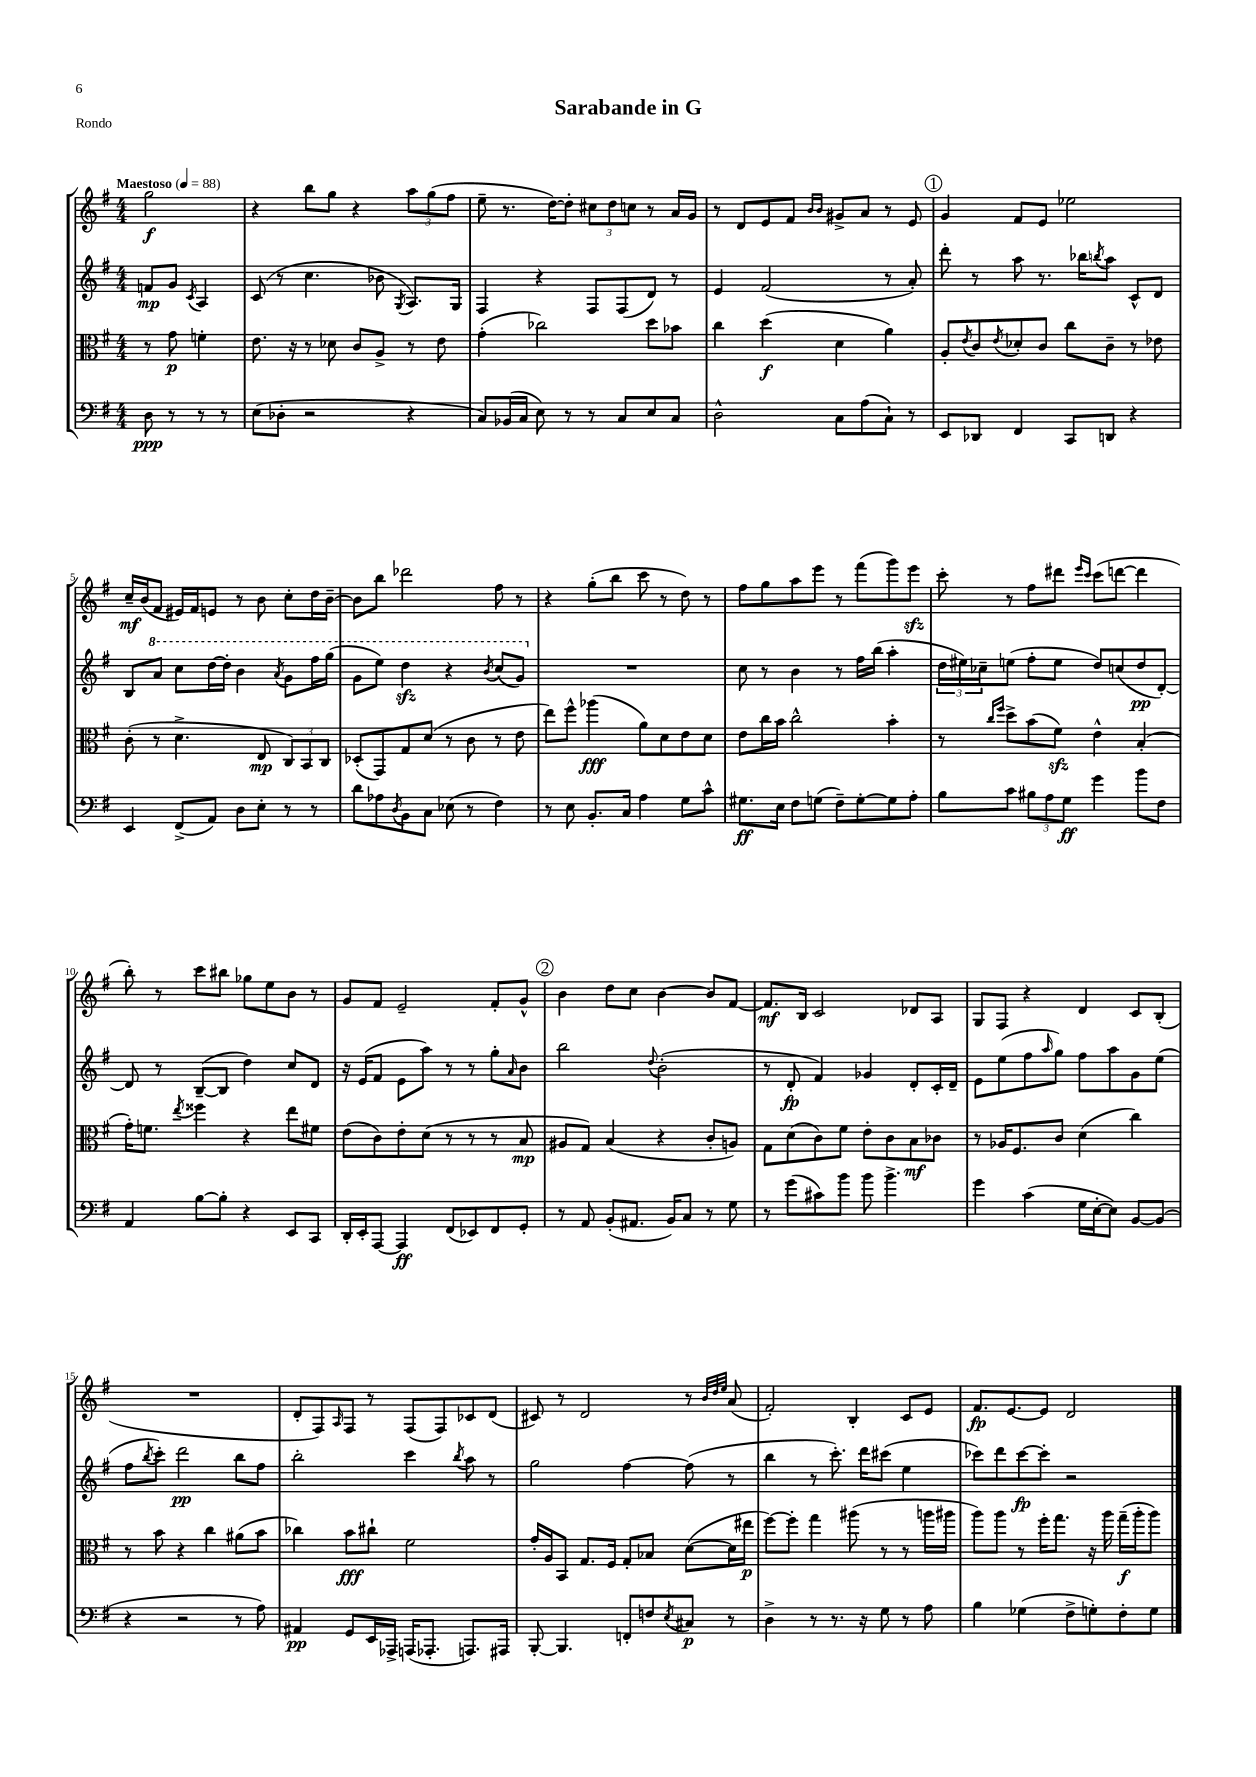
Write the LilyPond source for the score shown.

\header { title = "Sarabande in G" piece = "Rondo" }
<<
\new StaffGroup <<
\new Staff = "s0" {
    \clef treble \key g \major \numericTimeSignature \time 4/4 \partial 2 \tempo "Maestoso" 4 = 88
    g''2\f |
    r4 b''8 g''8 r4 \tuplet 3/2 { a''8 g''8( fis''8 } |
    e''8-- r8. d''16~) d''8-. \tuplet 3/2 { cis''8 d''8 c''8 } r8 a'16 g'16 |
    r8 d'8 e'8 fis'8 \grace { b'16 b'16 } gis'8-> a'8 r8 e'8 |
    \mark \markup { \circle "1" } g'4 fis'8 e'8 ees''2 |
    c''16--\mf b'16( fis'8 eis'16) fis'16 e'8 r8 b'8 c''8-. d''16 b'16~-- |
    b'8 b''8 des'''2 fis''8 r8 |
    r4 g''8-.( b''8 c'''8 r8 d''8) r8 |
    fis''8 g''8 a''8 e'''8 r8 fis'''8( g'''8) e'''8\sfz |
    c'''8-. r8 fis''8 dis'''8 \grace { e'''16 c'''16 } c'''8( d'''8~ d'''4 |
    b''8-.) r8 c'''8 bis''8 ges''8 e''8 b'8 r8 |
    g'8 fis'8 e'2-- fis'8-. g'8-^ |
    \mark \markup { \circle "2" } b'4 d''8 c''8 b'4~ b'8 fis'8~ |
    fis'8.\mf b16 c'2 des'8 a8 |
    g8 fis8 r4 d'4 c'8 b8-.( |
    R1 |
    d'8-. fis8) \grace { a16 } fis8 r8 fis8( fis8) ces'8 d'8( |
    cis'8) r8 d'2 r8 \grace { b'32 d''32 e''32 } a'8( |
    fis'2-.) b4-. c'8 e'8 |
    fis'8.\fp e'8.~ e'8 d'2 \bar "|." |
}
\new Staff = "s1" {
    \clef treble \key g \major \numericTimeSignature \time 4/4 \partial 2
    f'8\mp g'8 \acciaccatura { c'8 } a4 |
    c'8( r8 c''4. bes'8 \acciaccatura { g8 } a8.) g16 |
    fis4 r4 fis8 fis8( d'8) r8 |
    e'4 fis'2( r8 a'8-.) |
    \mark \markup { \circle "1" } d'''8-. r8 a''8 r8. bes''16 \acciaccatura { b''8 } a''8 c'8-^ d'8 |
    b8 \ottava #1 a''8 c'''8 d'''16~ d'''16-. b''4 \acciaccatura { a''8 } g''8 fis'''16 g'''16( |
    g''8 e'''8) d'''4\sfz r4 \acciaccatura { b''8 } c'''8( g''8) \ottava #0 |
    R1 |
    c''8 r8 b'4 r8 fis''16 b''16( a''4-. |
    \tuplet 3/2 { d''16 eis''16) ces''16-- } e''8( fis''8-. e''8 d''8) c''8( d''8\pp d'8~-.) |
    d'8 r8 b8~--( b8 d''4) c''8 d'8 |
    r16 e'16( fis'8 e'8 a''8) r8 r8 g''8-. \grace { a'16 } b'8 |
    \mark \markup { \circle "2" } b''2 \appoggiatura { d''8 } b'2-.( |
    r8 d'8-.\fp fis'4) ges'4 d'8-. c'16-. d'16-- |
    e'8 e''8( fis''8 \grace { a''16 } g''8) fis''8 a''8 g'8 e''8( |
    fis''8 \acciaccatura { b''8 } c'''8-.) d'''2\pp b''8 fis''8 |
    b''2-. c'''4 \acciaccatura { b''8 } a''8 r8 |
    g''2 fis''4~ fis''8( r8 |
    b''4 r8 c'''8.-.) d'''16 cis'''8( e''4 |
    ces'''8) d'''8 ces'''8~\fp ces'''8-. r2 \bar "|." |
}
\new Staff = "s2" {
    \clef alto \key g \major \numericTimeSignature \time 4/4 \partial 2
    r8 g'8\p f'4-. |
    e'8. r16 r8 des'8 c'8 a8-> r8 e'8 |
    g'4-.( ces''2) d''8 bes'8 |
    c''4 d''4\f( d'4 a'4) |
    \mark \markup { \circle "1" } a8-. \acciaccatura { e'8 } c'8 \acciaccatura { e'8 } des'8-. c'8 c''8 c'8-- r8 ees'8 |
    c'8-.( r8 d'4.-> e8\mp \tuplet 3/2 { c8) b,8 c8 } |
    des8-.( g,8) g8 d'8( r8 c'8 r8 e'8 |
    e''8) fis''8-^ aes''4\fff( a'8) d'8 e'8 d'8 |
    e'8 c''16 b'16 c''2-^ b'4-. |
    r8 \grace { c''16 fis''16 } d''8-> b'8( fis'8\sfz) e'4-^ b4-.( |
    g'16-.) f'8. \acciaccatura { e''8 } fisis''4 r4 e''8 fis'8 |
    e'8( c'8) e'8-. d'8( r8 r8 r8 b8\mp |
    \mark \markup { \circle "2" } ais8 g8) b4( r4 c'8-. a8) |
    g8 d'8( c'8) fis'8 e'8-. c'8 b8\mf ces'8 |
    r8 aes16 fis8. c'8 d'4( c''4) |
    r8 b'8 r4 c''4 ais'8( b'8 |
    ces''4) b'8\fff cis''8-! fis'2 |
    g'16-. a16 b,8 g8. fis16 g8-. bes8 d'8~( d'16 eis''16\p |
    fis''8~) fis''8-. g''4 ais''8( r8 r8 a''16 ais''16 |
    a''8) a''8 r8 fis''16-. g''8. r16 a''16 g''16--\f( a''16-. a''8) \bar "|." |
}
\new Staff = "s3" {
    \clef bass \key g \major \numericTimeSignature \time 4/4 \partial 2
    d8\ppp r8 r8 r8 |
    e8( des8-. r2 r4 |
    c8) bes,16( c16 e8) r8 r8 c8 e8 c8 |
    d2-^ c8 a8( c8-!) r8 |
    \mark \markup { \circle "1" } e,8 des,8 fis,4 c,8 d,8 r4 |
    e,4 fis,8->( a,8) d8 e8-. r8 r8 |
    d'8 aes8 \acciaccatura { d8 } b,8 c8 ees8( r8 fis4) |
    r8 e8 b,8.-. c16 a4 g8 c'8-^ |
    gis8.\ff e16 fis8 g8( fis8--) g8~-. g8 a8-. |
    b8 c'8 \tuplet 3/2 { bis8 a8 g8\ff } g'4 b'8 fis8 |
    a,4 b8~ b8-. r4 e,8 c,8 |
    d,16-. e,16-. a,,8~ a,,4\ff fis,8( ees,8) fis,8 g,8-. |
    \mark \markup { \circle "2" } r8 a,8 b,8-.( ais,8. b,16) c8 r8 g8 |
    r8 g'8( cis'8) b'8 b'8 b'4.-> |
    g'4 c'4( g16 e16~-. e8) b,8~ b,8( |
    r4 r2 r8 a8) |
    ais,4\pp g,8 e,16 aes,,16-> a,,16( aes,,8.-. a,,8.) ais,,16 |
    b,,8~-. b,,4. f,8-. f8 \acciaccatura { e8 } cis8\p r8 |
    d4-> r8 r8. r16 g8 r8 a8 |
    b4 ges4( fis8-> g8-.) fis8-. g8 \bar "|." |
}
>>
>>
